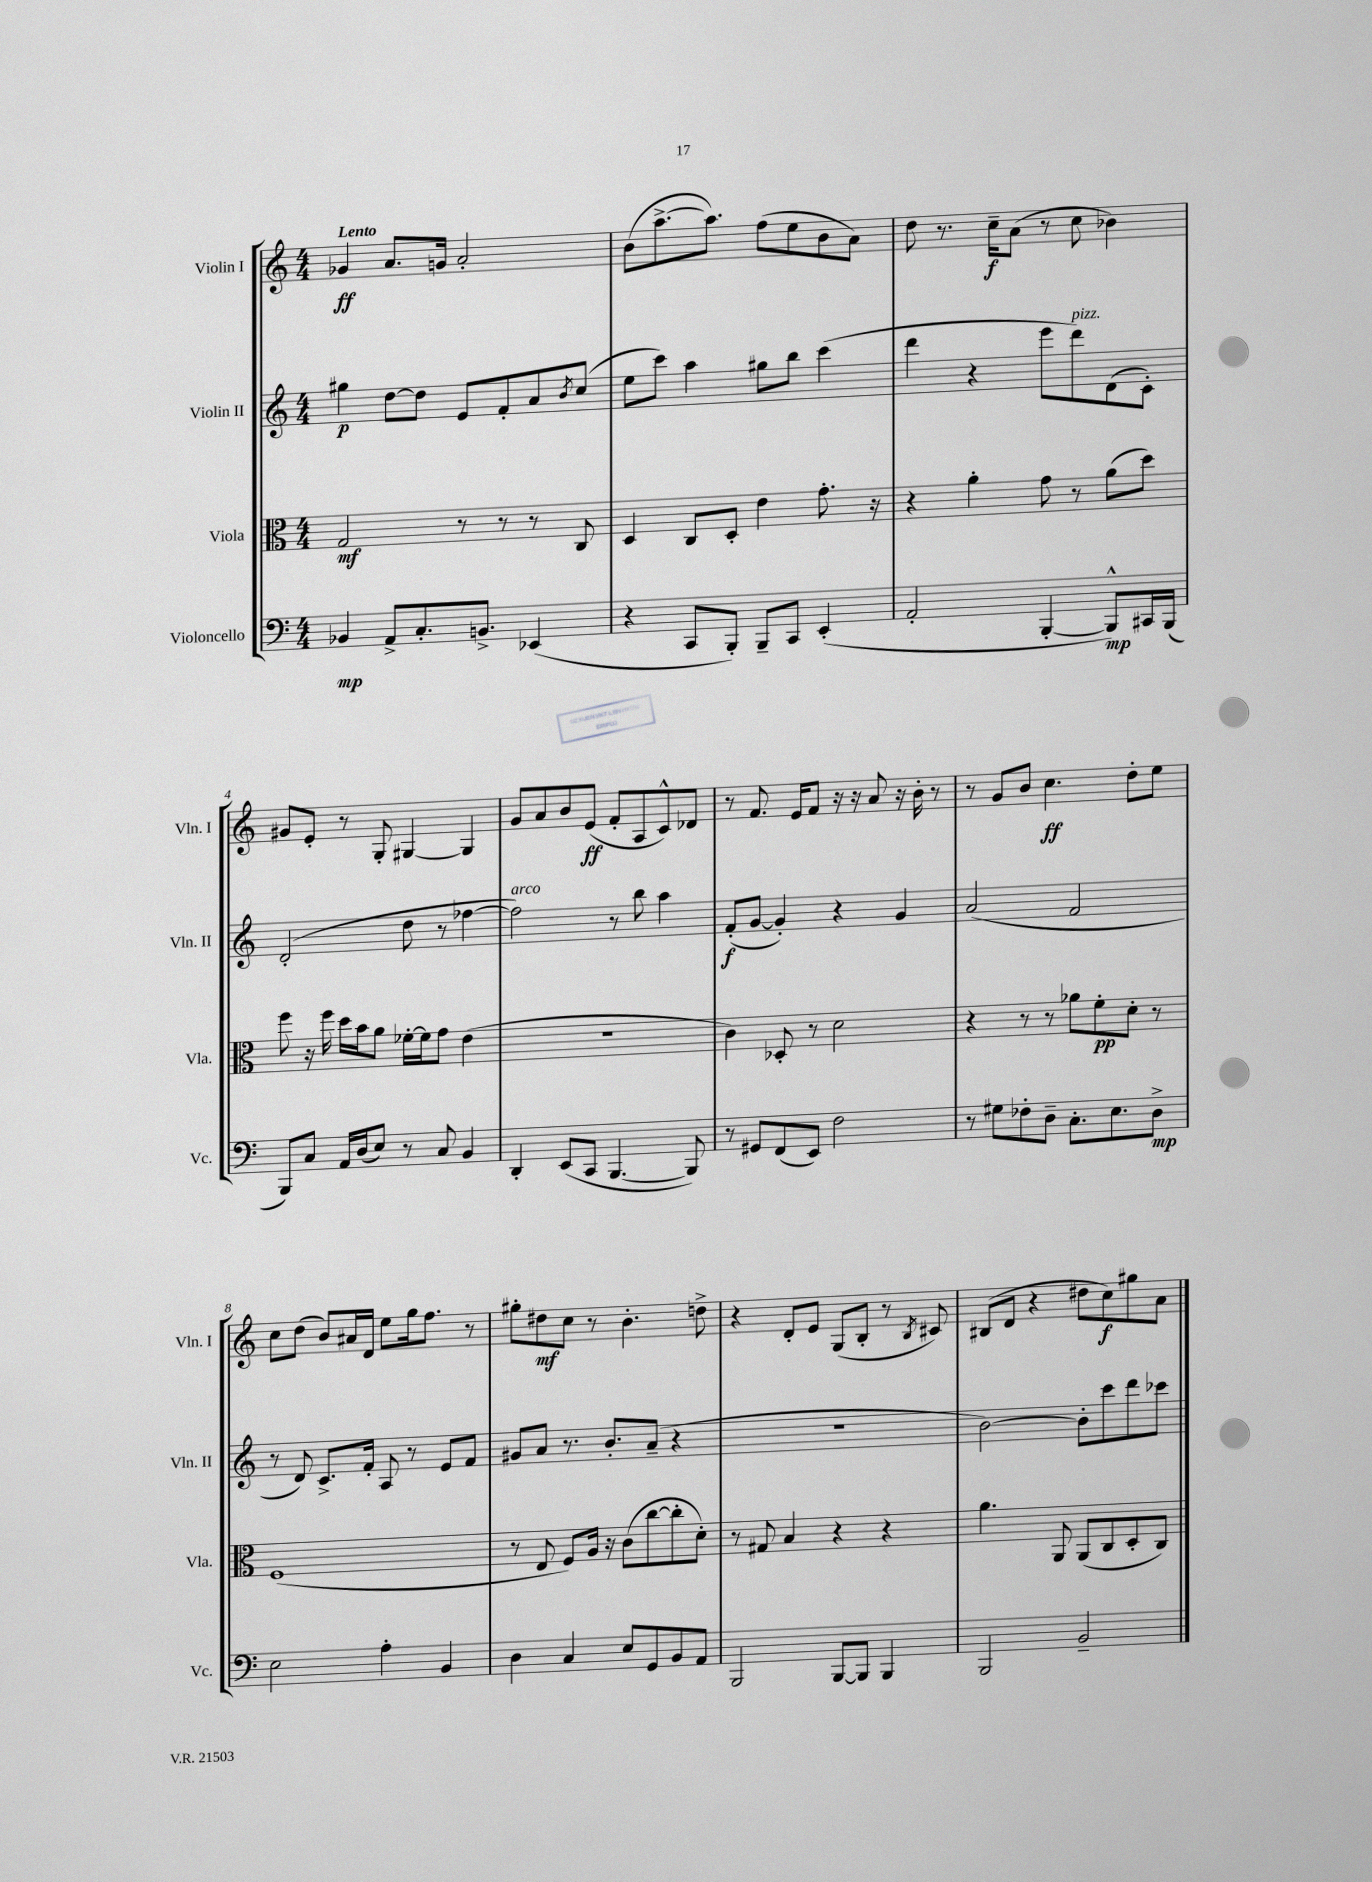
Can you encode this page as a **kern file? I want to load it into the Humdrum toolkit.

**kern	**kern	**kern	**kern
*staff4	*staff3	*staff2	*staff1
*clefF4	*clefC3	*clefG2	*clefG2
*k[]	*k[]	*k[]	*k[]
*M4/4	*M4/4	*M4/4	*M4/4
4BB-	2G	4gg#	4g-
8AA^	.	[8dd	8.a
8.C'	.	8dd]	.
.	.	.	16g
.	8r	8e	2a'
8.BB^	.	.	.
.	8r	8f'	.
(4EE-	8r	8a	.
.	.	8qb	.
.	8C	(8cc	.
=	=	=	=
4r	4D	8ee	(8b
.	.	8ccc)	[8.aa^
8CC	8C	4aa	.
.	.	.	8.aa])
8BBB')	8D'	.	.
8BBB~	4e	8gg#	(8ff
8CC	.	8bb	8ee
(4EE'	8.g'	(4ccc	8b
.	.	.	8a)
.	16r	.	.
=	=	=	=
2AA'	4r	4ddd	8dd
.	.	.	8.r
.	4a'	4r	.
.	.	.	16cc~
.	.	.	(8a
[4BBB'	8g	8eee	8r
.	8r	8ddd)	8cc
8BBB^^])	(8a	(8d	4b-)
16CC#	8dd)	8c')	.
(16BBB	.	.	.
=	=	=	=
8BBB)	8ff	(2d'	8g#
8C	16r	.	8e'
.	16ff	.	.
16AA	16dd	.	8r
(16D	16b	.	.
8E)	8a	.	8G'
8r	[16f-'	8dd	[4G#
.	16f-]	.	.
8C	8g	8r	.
4BB	(4e	[4ff-	4G#]
=	=	=	=
4DD'	1r	2ff-])	8g
.	.	.	8a
(8EE	.	.	8b
8CC	.	.	(8e
[4.BBB	.	8r	8f'
.	.	8bb	8A
.	.	4aa	8c^^)
8BBB])	.	.	8d-
=	=	=	=
8r	4c)	(8f'	8r
8GG#	.	[8g	8.f
(8FF	8D-'	4g'])	.
.	.	.	16e
8EE)	8r	.	8f
2F	2d	4r	16r
.	.	.	16r
.	.	.	8a
.	.	4g	16r
.	.	.	16b'
.	.	.	8r
=	=	=	=
8r	4r	(2a	8r
8G#	.	.	8g
8F-'	8r	.	8b
8D~	8r	.	4.cc
8.C'	8a-	2f	.
.	8f'	.	.
8.E	.	.	.
.	8d'	.	8dd'
8D^	8r	.	8ee
=	=	=	=
2E	(1F	8r	8cc
.	.	8d)	(8dd
.	.	8.c^	8b)
.	.	.	16a#
.	.	16f'	16d
4A'	.	8A	8ee
.	.	8r	16gg
.	.	.	8.ff
4BB	.	8e	.
.	.	8f	8r
=	=	=	=
4D	8r	8g#	8gg#'
.	8E	8a	8dd#
4C	8F)	8.r	8cc
.	16A	.	8r
.	16r	8.b'	.
8E	(8c	.	4.b'
8GG	[8cc	(8a~	.
8BB	8cc']	4r	.
8AA	8d')	.	8dd^
=	=	=	=
2BBB	8r	1r	4r
.	8G#	.	.
.	4B	.	8d'
.	.	.	8e
[8BBB	4r	.	(8G
8BBB]	.	.	8B'
4BBB	4r	.	8r
.	.	.	8qB
.	.	.	8c#)
=	=	=	=
2BBB	4.a	[2b)	(8B#
.	.	.	8d
.	.	.	4r
.	8AA	.	.
2BB~	(8AA	8b']	8dd#
.	8C	8ccc	8cc)
.	8D'	8ddd	8gg#
.	8C)	8ccc-	8a
==	==	==	==
*-	*-	*-	*-
